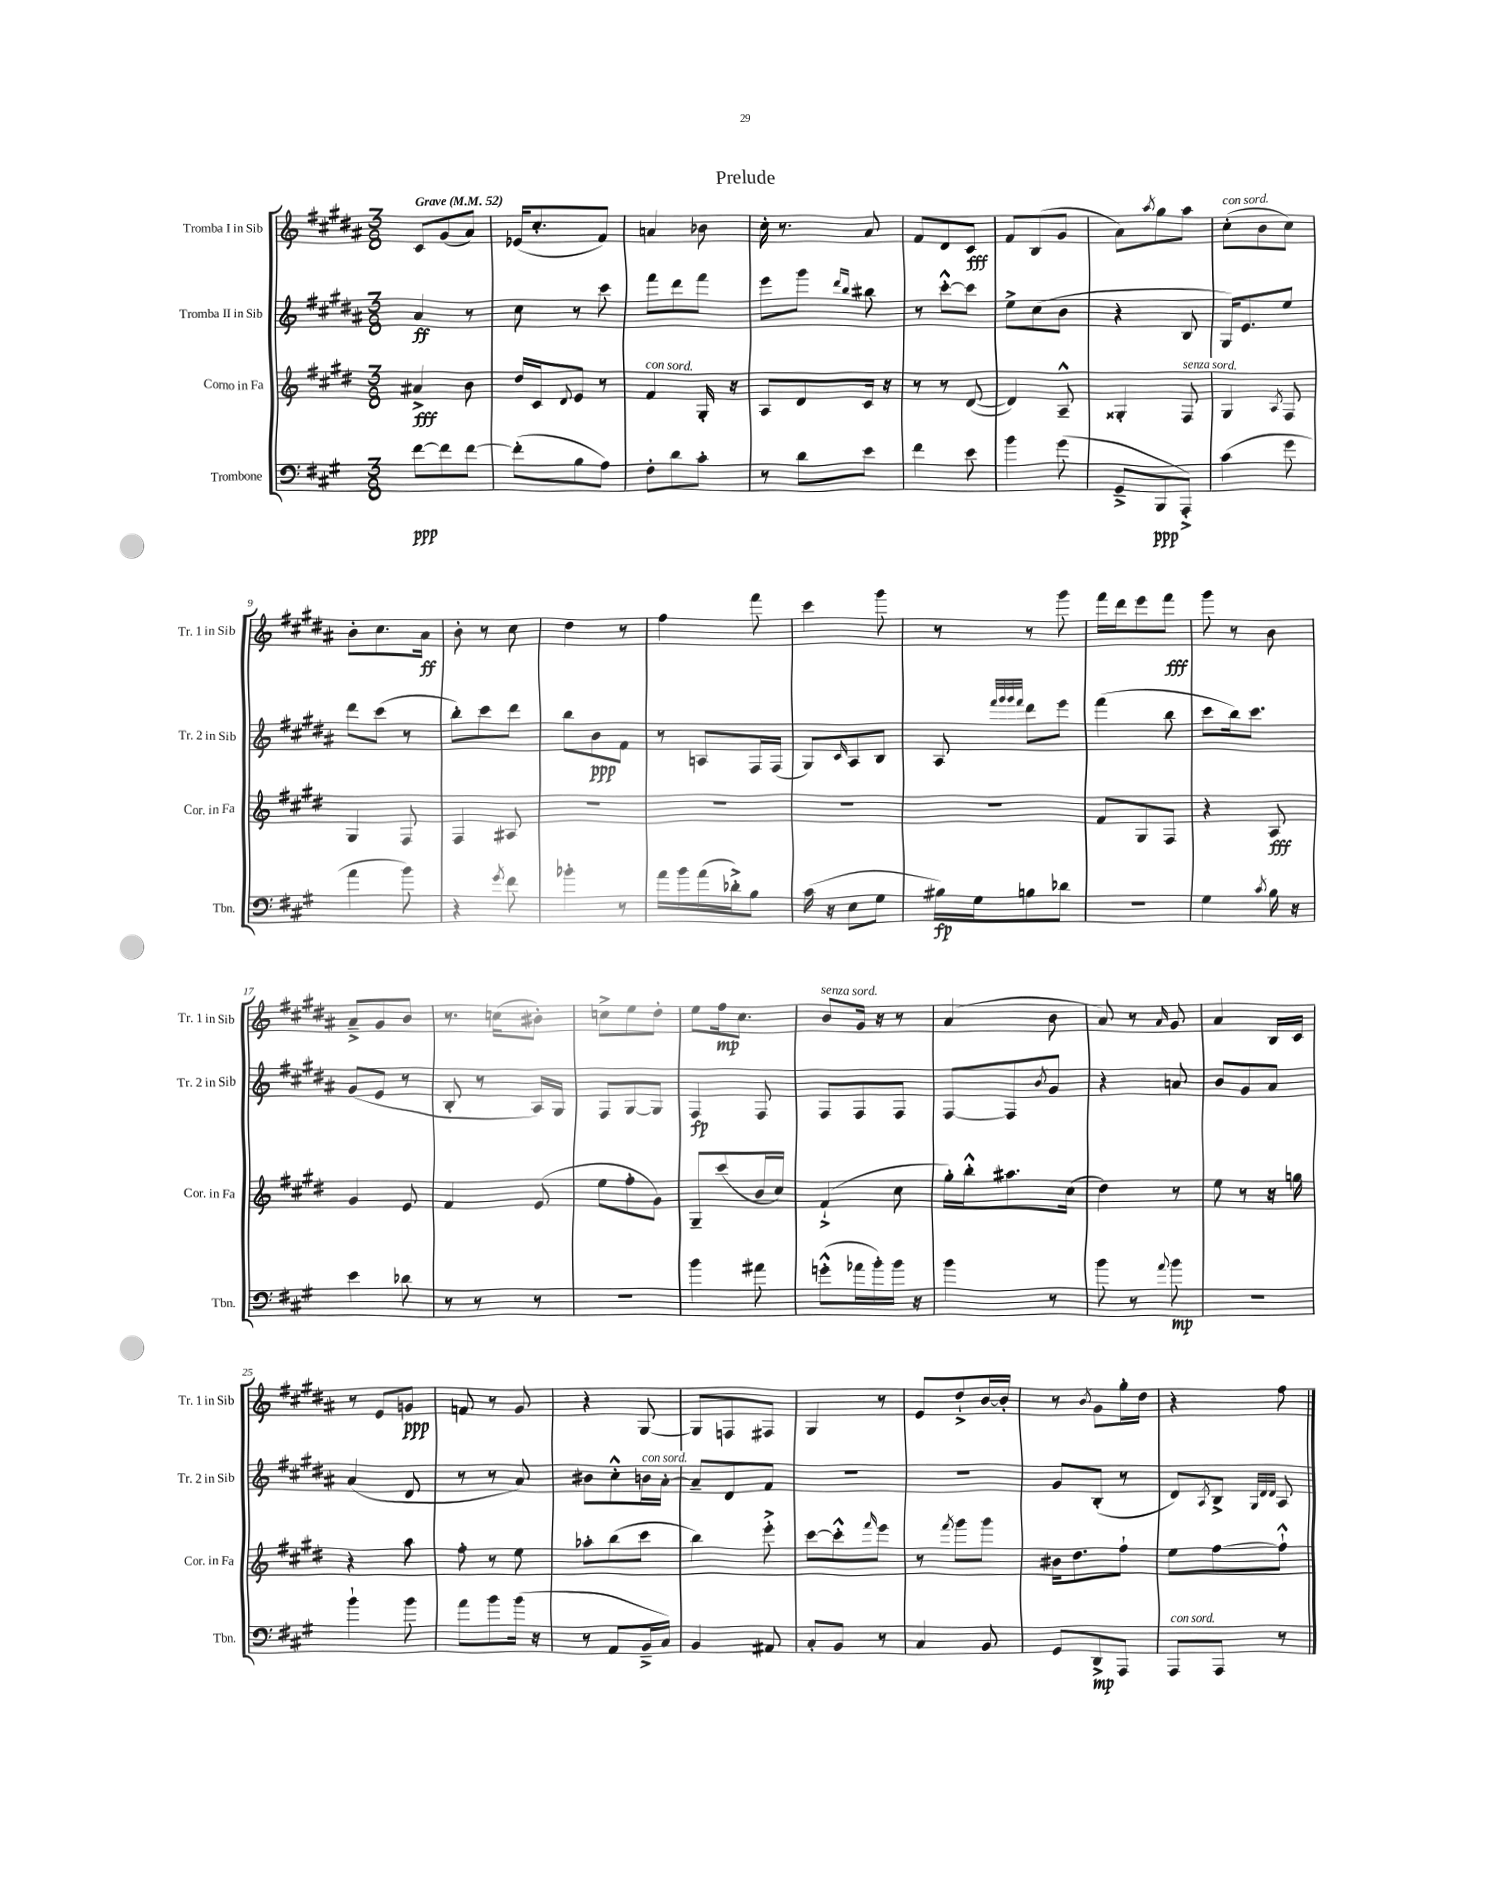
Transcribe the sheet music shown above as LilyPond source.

\header { title = "Prelude" }
<<
\new StaffGroup <<
\new Staff = "s0" \with { instrumentName = "Tromba I in Sib" shortInstrumentName = "Tr. 1 in Sib" } {
    \clef treble \key b \major \numericTimeSignature \time 3/8 \tempo "Grave" 4 = 52
    cis'8 gis'8( ais'8) |
    ees'16( cis''8.-. fis'8) |
    a'4 bes'8 |
    cis''16-. r8. ais'8 |
    fis'8 dis'8 cis'8\fff |
    fis'8 b8( gis'8 |
    ais'8) \acciaccatura { ais''8 } gis''8 ais''8 |
    cis''8-.^\markup { \italic "con sord." }( b'8 cis''8) |
    b'8-. cis''8. ais'16\ff |
    b'8-. r8 cis''8 |
    dis''4 r8 |
    fis''4 fis'''8 |
    cis'''4 gis'''8 |
    r8 r8 gis'''8 |
    fis'''16 dis'''16 e'''8 fis'''8\fff |
    gis'''8 r8 b'8 |
    ais'8---> gis'8 b'8 |
    r8. c''16( bis'8-.) |
    c''8-> e''8 dis''8-. |
    e''8 fis''16\mp cis''8. |
    b'8^\markup { \italic "senza sord." } gis'16 r16 r8 |
    ais'4( b'8 |
    ais'8) r8 \grace { ais'16 } gis'8 |
    ais'4 b16 cis'16 |
    r8 e'8 g'8\ppp |
    f'8 r8 gis'8 |
    r4 gis8~ |
    gis8 f8 fis8 |
    gis4 r8 |
    e'8 dis''8-!-> b'16~ b'16-. |
    r8 \acciaccatura { b'8 } gis'8 gis''16-. dis''16 |
    r4 fis''8 \bar "|." |
}
\new Staff = "s1" \with { instrumentName = "Tromba II in Sib" shortInstrumentName = "Tr. 2 in Sib" } {
    \clef treble \key b \major \numericTimeSignature \time 3/8
    ais'4\ff r8 |
    cis''8 r8 cis'''8 |
    fis'''8 dis'''8 fis'''8 |
    e'''8 gis'''8 \grace { dis'''16 b''16 } bis''8 |
    r8 cis'''8~-.-^ cis'''8 |
    e''8-> cis''8( b'8 |
    r4 b8 |
    gis16) e'8. e''8 |
    dis'''8 cis'''8( r8 |
    b''8-.) cis'''8 dis'''8 |
    b''8 b'8\ppp fis'8 |
    r8 a8 fis16 fis16( |
    gis8) \grace { cis'16 } ais8 b8 |
    ais8 \grace { fis'''32 gis'''32 gis'''32 fis'''32 } dis'''8 e'''8 |
    fis'''4( b''8 |
    cis'''8 b''16) cis'''8. |
    gis'8( e'8 r8 |
    b8-. r8 ais16) gis16 |
    fis8 gis8~ gis8 |
    fis4\fp fis8 |
    fis8 fis8 fis8 |
    fis8~ fis8 \acciaccatura { b'8 } gis'8 |
    r4 a'8 |
    b'8 gis'8 ais'8 |
    ais'4( dis'8 |
    r8 r8 ais'8) |
    bis'8 cis''8-.-^ b'16^\markup { \italic "con sord." } ais'16~-. |
    ais'8-- dis'8 fis'8 |
    R4. |
    R4. |
    gis'8 b8-.( r8 |
    dis'8) \acciaccatura { ais8 } b8-> \grace { gis32 dis'32 dis'32 } ais8 \bar "|." |
}
\new Staff = "s2" \with { instrumentName = "Corno in Fa" shortInstrumentName = "Cor. in Fa" } {
    \clef treble \key e \major \numericTimeSignature \time 3/8
    ais'4->\fff b'8 |
    dis''16 cis'16 \appoggiatura { dis'8 } e'8 r8 |
    fis'4^\markup { \italic "con sord." } gis16-. r16 |
    a8 dis'8 cis'16 r16 |
    r8 r8 dis'8~( |
    dis'4) a8---^ |
    gisis4-. fis8^\markup { \italic "senza sord." } |
    gis4 \acciaccatura { a8 } fis8 |
    gis4 fis8 |
    fis4 ais8 |
    R4. |
    R4. |
    R4. |
    R4. |
    fis'8 gis8 fis8 |
    r4 a8\fff |
    gis'4 e'8 |
    fis'4 e'8( |
    e''8 fis''8-. gis'8) |
    gis8-- cis'''8( b'16 cis''16) |
    fis'4-!->( cis''8 |
    gis''16-.) b''16-.-^ ais''8. cis''16( |
    dis''4) r8 |
    e''8 r8 r16 g''16 |
    r4 a''8 |
    fis''8-. r8 e''8 |
    aes''8-. b''8( cis'''8 |
    b''4) e'''8-.-> |
    cis'''8~ cis'''8-.-^ \grace { fis'''16 } e'''8 |
    r8 \acciaccatura { fis'''8 } gis'''8 gis'''8 |
    bis'16 dis''8. fis''8-! |
    e''8 fis''8~ fis''8-!-^ \bar "|." |
}
\new Staff = "s3" \with { instrumentName = "Trombone" shortInstrumentName = "Tbn." } {
    \clef bass \key a \major \numericTimeSignature \time 3/8
    fis'8~\ppp fis'8 fis'8~ |
    fis'8-.( b8 a8) |
    fis8-. d'8 cis'8-. |
    r8 d'8 e'8 |
    fis'4 e'8 |
    b'4 gis'8( |
    gis,8---> b,,8\ppp a,,8-.->) |
    cis'4( gis'8 |
    a'4 b'8) |
    r4 \acciaccatura { gis'8 } fis'8 |
    bes'4-. r8 |
    a'16 b'16 a'16( des'16-.->) b8 |
    cis'16( r16 e8 gis8 |
    bis16\fp) gis16 b8 des'8 |
    R4. |
    gis4 \acciaccatura { cis'8 } b16 r16 |
    e'4 des'8 |
    r8 r8 r8 |
    R4. |
    b'4 ais'8 |
    g'8-.-^( aes'16 b'16-.) b'16 r16 |
    b'4 r8 |
    b'8 r8 \appoggiatura { a'8 } b'8\mp |
    R4. |
    b'4-! b'8 |
    a'8 b'8 b'16( r16 |
    r8 a,8 b,16---> cis16) |
    b,4 ais,8 |
    cis8-. b,8 r8 |
    cis4 b,8 |
    gis,8 d,8->\mp a,,8 |
    a,,8^\markup { \italic "con sord." } a,,8 r8 \bar "|." |
}
>>
>>
